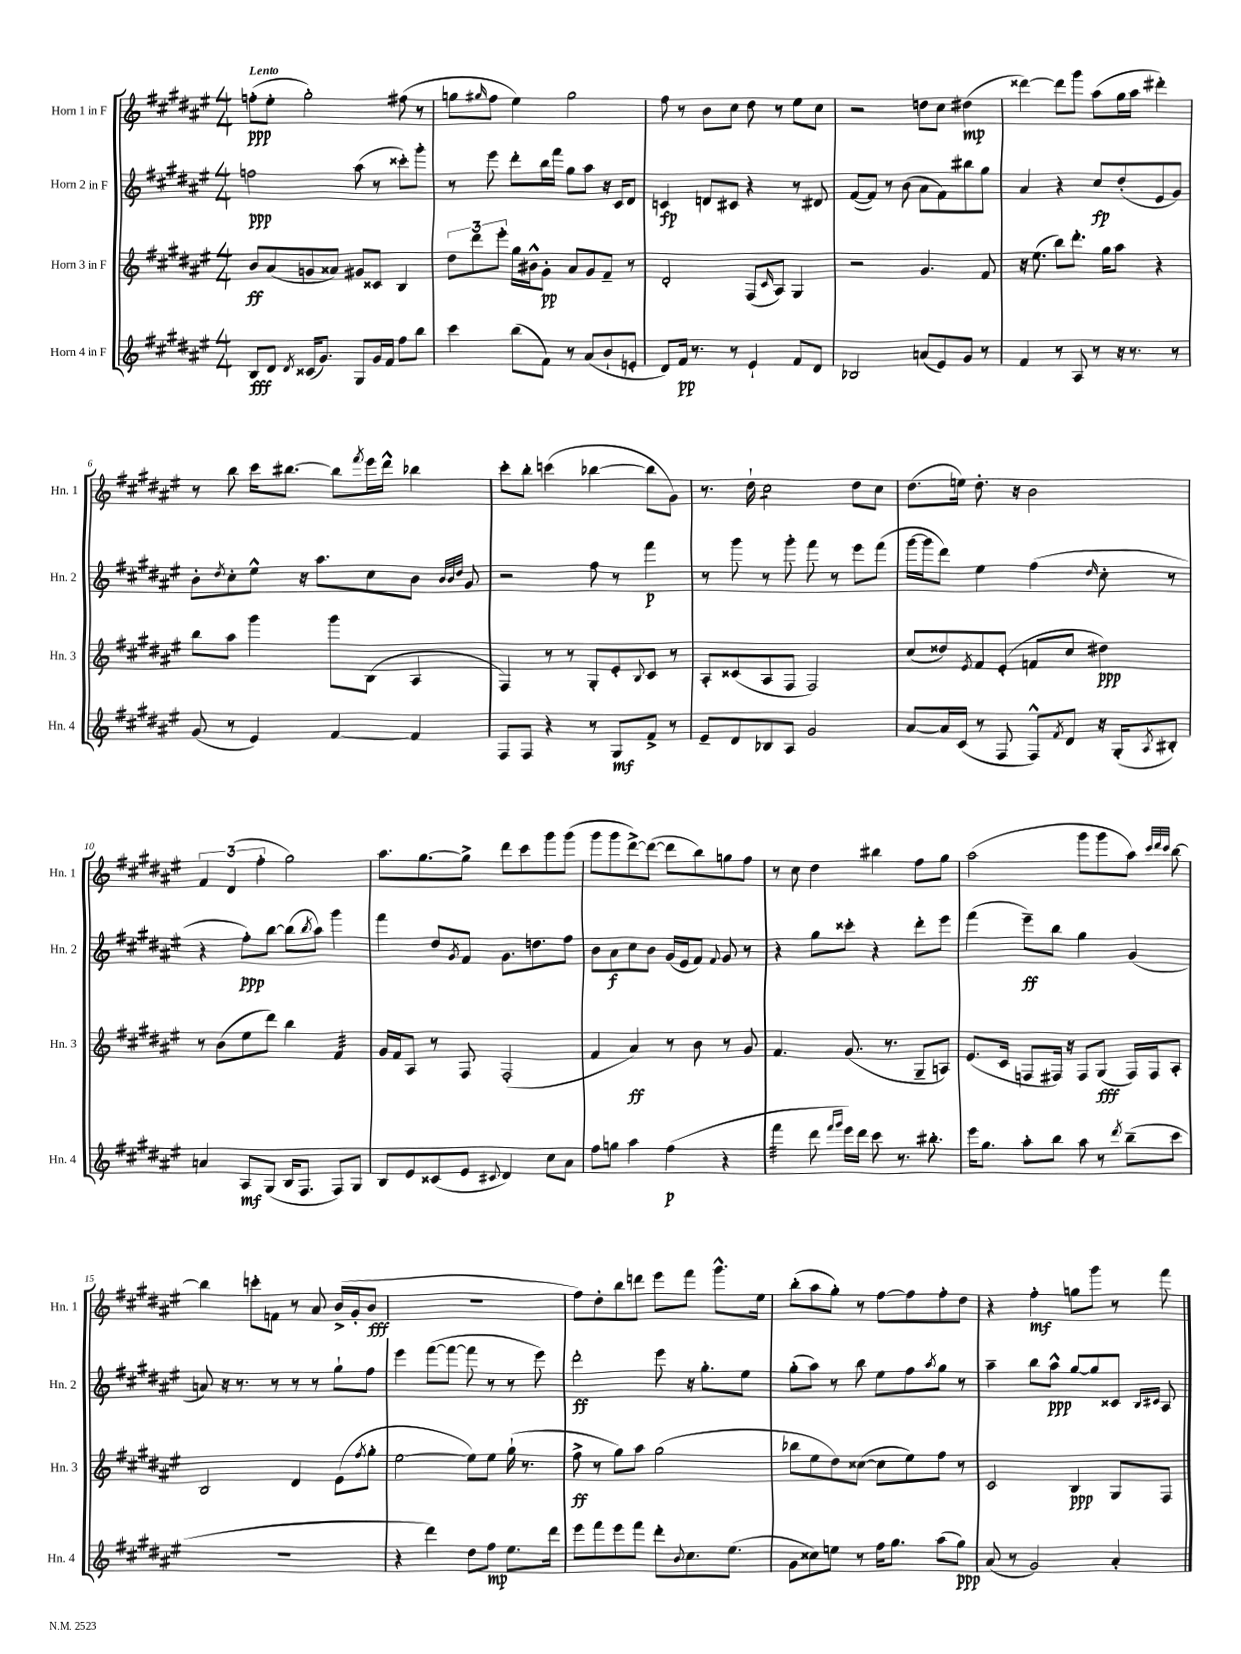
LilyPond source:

<<
\new StaffGroup <<
\new Staff = "s0" \with { instrumentName = "Horn 1 in F" shortInstrumentName = "Hn. 1" } {
    \clef treble \key fis \major \numericTimeSignature \time 4/4 \tempo "Lento"
    f''8-.\ppp( eis''8-. gis''2-.) fis''8( r8 |
    g''8 \grace { gis''16 } fis''8 eis''4) gis''2 |
    fis''8 r8 b'8 cis''8 dis''8 r8 eis''8 cis''8 |
    r2 d''8 cis''8 dis''4\mp( |
    disis'''4~) disis'''8 gis'''8 ais''8( gis''16 ais''16 dis'''4-.) |
    r8 b''8 cis'''16 bis''8.~ bis''8 \acciaccatura { fis'''8 } eis'''16 dis'''16-^ bes''4 |
    cis'''8-. b''8-. c'''4( bes''4~ bes''8 gis'8) |
    r8. dis''16-! cis''2:8 dis''8 cis''8 |
    dis''8.( e''16) dis''8.-. r16 b'2 |
    \tuplet 3/2 { fis'4 dis'4( fis''4-. } gis''2) |
    ais''8. gis''8.~ gis''8-> dis'''8 cis'''8 gis'''8 gis'''8( |
    gis'''8 gis'''8 dis'''8~->) dis'''8~( dis'''8 b''8) g''8 fis''8 |
    r8 cis''8 dis''4 bis''4 fis''8 gis''8 |
    ais''2( gis'''8 gis'''8 ais''8) \grace { cis'''32 dis'''32 cis'''32 } b''8~ |
    b''4 c'''8-. f'8 r8 ais'8 b'16->( gis'16-. b'8\fff |
    R1 |
    fis''8) dis''8-. b''8 d'''8 eis'''8 fis'''8 gis'''8.-^ eis''16 |
    b''8-.( ais''8 gis''8-.) r8 fis''8~ fis''8 fis''8-. dis''8 |
    r4 fis''4-.\mf g''8 gis'''8 r8 fis'''8 \bar "|." |
}
\new Staff = "s1" \with { instrumentName = "Horn 2 in F" shortInstrumentName = "Hn. 2" } {
    \clef treble \key fis \major \numericTimeSignature \time 4/4
    f''2\ppp ais''8( r8 cisis'''8-.) gis'''8-. |
    r8 eis'''8 dis'''8-. b''16 fis'''16 gis''8 ais''8 r16 cis'16 dis'8 |
    c'4\fp d'8 cis'8 r4 r8 dis'8 |
    fis'8~( fis'8) r8 b'8( ais'8 fis'8) bis''8 gis''8 |
    ais'4 r4 cis''8\fp dis''8-.( eis'8 gis'8) |
    b'8-. \acciaccatura { dis''8 } cis''8-. eis''8-^ r16 ais''8. cis''8 b'8 \grace { b'32 b'32 dis''32 } gis'8 |
    r2 fis''8 r8 fis'''4\p |
    r8 gis'''8 r8 gis'''8-. fis'''8 r8 eis'''8 fis'''8( |
    gis'''16~ gis'''16 dis'''8) eis''4 fis''4( \grace { dis''16 } cis''8-. r8 |
    r4 fis''8-.\ppp) b''8~ b''8( \acciaccatura { b''8 } ais''8) gis'''4 |
    fis'''4 dis''8 \acciaccatura { gis'8 } fis'8 gis'8. d''8. fis''8 |
    b'8 ais'8\f cis''8 b'8 gis'16( eis'16 fis'8) \appoggiatura { fis'8 } gis'8 r8 |
    r4 gis''8 cisis'''8-. r4 dis'''8-. eis'''8 |
    fis'''4( eis'''8--\ff) b''8 gis''4 gis'4( |
    a'8) r16 r8. r8 r8 r8 gis''8-! fis''8 |
    eis'''4 fis'''8~( fis'''8~ fis'''8 r8 r8 eis'''8) |
    dis'''2-.\ff eis'''8 r16 gis''8.-. eis''8 |
    gis''8-.( ais''8) r8 b''8 eis''8 fis''8 \acciaccatura { ais''8 } gis''8 r8 |
    ais''4-- b''8 ais''8-^\ppp gis''8~ gis''8 cisis'8 \grace { b16 cis'16 } ais8 \bar "|." |
}
\new Staff = "s2" \with { instrumentName = "Horn 3 in F" shortInstrumentName = "Hn. 3" } {
    \clef treble \key fis \major \numericTimeSignature \time 4/4
    b'8\ff ais'8( g'8 aisis'8) gis'8 cisis'8 b4 |
    \tuplet 3/2 { dis''8 dis'''8 eis'''8-. } gis''16 bis'16-^ gis'8-.\pp ais'8 gis'8 fis'8-- r8 |
    dis'2-. fis8( \grace { cis'16 } ais8) gis4 |
    r2 gis'4. fis'8 |
    r16 eis''8.( b''8) dis'''8.-. gis''16 ais''8 r4 |
    b''8 ais''8 gis'''4 gis'''8 b8( ais4 |
    fis4) r8 r8 gis8-. eis'8-. \appoggiatura { b8 } cis'8 r8 |
    ais8-. cisis'8( ais8 fis8 fis2) |
    cis''8( disis''8) \acciaccatura { eis'8 } fis'8 eis'8-.( f'8 cis''8 dis''4\ppp) |
    r8 b'8( eis''8 dis'''8) b''4 fis'4:32 |
    gis'16 fis'16 ais8 r8 fis8 fis2-.( |
    fis'4 ais'4\ff) r8 b'8 r8 gis'8 |
    fis'4. gis'8.( r8. gis8-- a8) |
    eis'8.( cis'16 f8 fis16) r16 fis8 gis8\fff( fis16) fis16 ais8-. |
    b2 dis'4 eis'8( \acciaccatura { fis''8 } gis''8-. |
    eis''2~ eis''8) eis''8 gis''16-!( r8. |
    fis''8->\ff r8 gis''8) ais''8 gis''2( |
    bes''8 eis''8 dis''8) cisis''8~( cisis''8 eis''8) fis''8 r8 |
    cis'2 b4\ppp gis8 fis8 \bar "|." |
}
\new Staff = "s3" \with { instrumentName = "Horn 4 in F" shortInstrumentName = "Hn. 4" } {
    \clef treble \key fis \major \numericTimeSignature \time 4/4
    b8\fff dis'8 \acciaccatura { dis'8 } cisis'16( gis'8.) gis8 gis'16 fis'16 fis''8 b''8 |
    cis'''4 b''8( fis'8) r8 ais'8( b'8-! e'8-. |
    dis'8) fis'16\pp r8. r8 eis'4-! fis'8 dis'8 |
    bes2 a'8( eis'8) gis'8 r8 |
    fis'4 r8 ais8 r8 r16 r8. r8 |
    gis'8( r8 eis'4) fis'4~ fis'4 |
    fis8 fis8 r4 r8 gis8\mf fis'8-> r8 |
    eis'8-- dis'8 bes8 ais8 gis'2 |
    ais'8~ ais'16 cis'16( r8 fis8 fis8-^) \acciaccatura { fis'8 } dis'8 r16 gis16-.( \acciaccatura { ais8 } bis8-.) |
    a'4 ais8\mf gis8( b16 fis8. fis8) gis8 |
    b8 eis'8 cisis'8( eis'8 \appoggiatura { cis'8 } dis'4) cis''8 ais'8 |
    fis''8 g''8 ais''4 fis''4\p( r4 |
    fis'''4:32 dis'''8 \grace { fis'''16 gis'''16 } eis'''16) dis'''16 cis'''8 r8. bis''8.-. |
    eis'''16 gis''8. ais''8-. b''8 ais''8 r8 \acciaccatura { dis'''8 } b''8--( cis'''8 |
    R1 |
    r4 dis'''4) dis''8 fis''8\mp eis''8. dis'''16 |
    eis'''8 fis'''8 eis'''8 fis'''8 dis'''8-. \appoggiatura { b'8 } cis''8. eis''8.( |
    gis'8 cisis''8) e''8 r8 fis''16 gis''8. ais''8( gis''8\ppp) |
    ais'8( r8 gis'2) ais'4-. \bar "|." |
}
>>
>>
